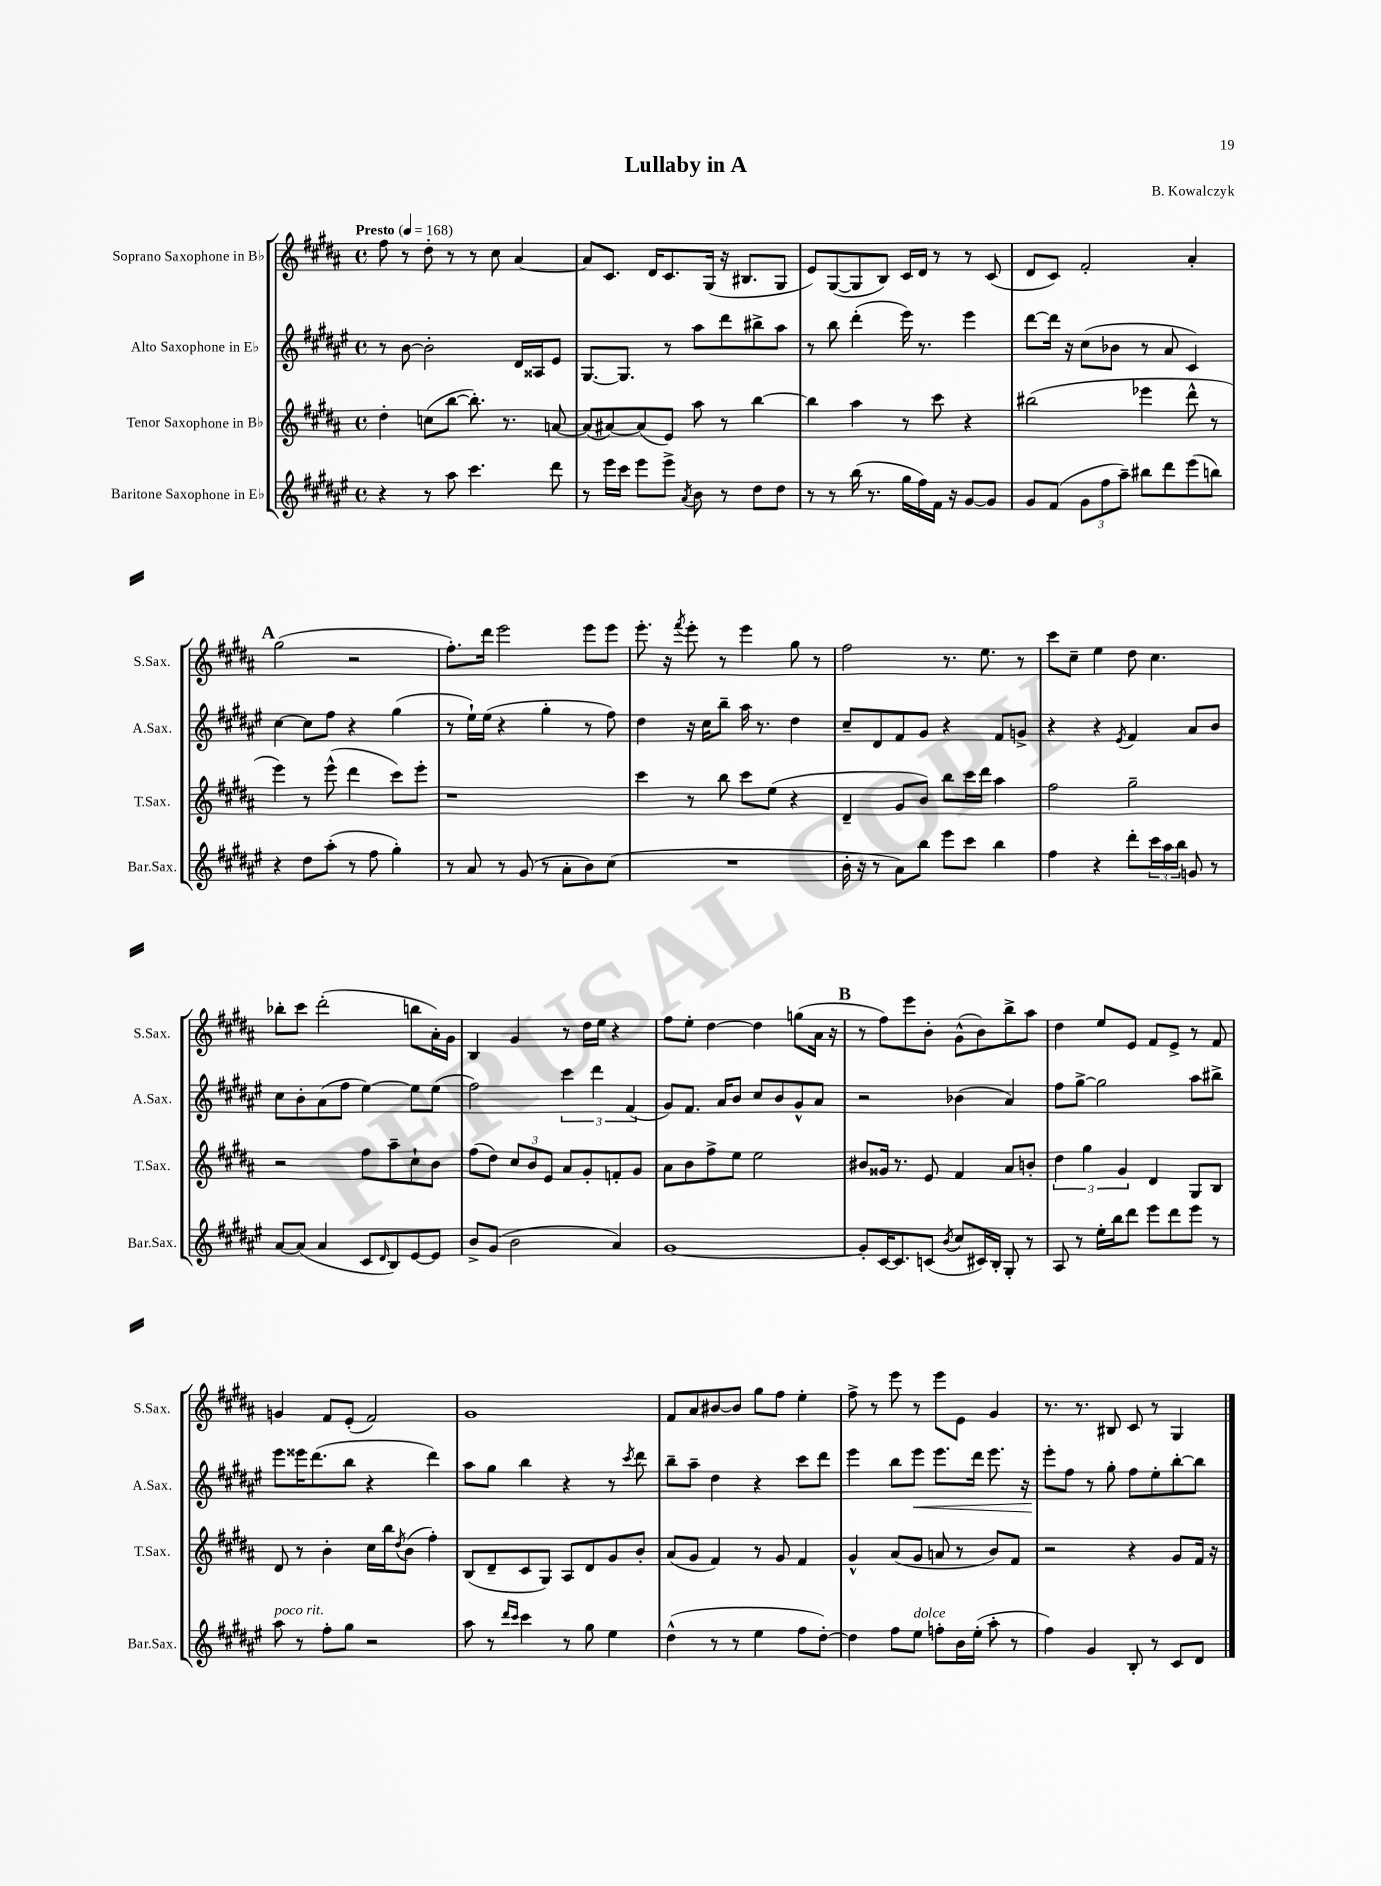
\header { title = "Lullaby in A" composer = "B. Kowalczyk" }
<<
\new StaffGroup <<
\new Staff = "s0" \with { instrumentName = "Soprano Saxophone in Bb" shortInstrumentName = "S.Sax." } {
    \clef treble \key b \major \defaultTimeSignature \time 4/4 \tempo "Presto" 4 = 168
    fis''8 r8 dis''8-. r8 r8 cis''8 ais'4~ |
    ais'8 cis'8. dis'16 cis'8. gis16( r16 bis8. gis8 |
    e'8) gis8~( gis8 b8) cis'16 dis'16 r8 r8 cis'8( |
    dis'8 cis'8) fis'2-. ais'4-. |
    \mark \markup { \bold "A" } gis''2( r2 |
    fis''8.-.) dis'''16 e'''2 e'''8 e'''8 |
    e'''8.-. r16 \acciaccatura { fis'''8 } e'''8-. r8 e'''4 gis''8 r8 |
    fis''2 r8. e''8. r8 |
    cis'''8 cis''8-- e''4 dis''8 cis''4. |
    bes''8-. cis'''8 dis'''2-.( b''8 ais'16-.) gis'16 |
    b4 gis'4 r8 dis''16 e''16 r4 |
    fis''8 e''8-. dis''4~ dis''4 g''8( ais'16 r16 |
    \mark \markup { \bold "B" } r8 fis''8) e'''8 b'8-. gis'8-^( b'8) b''8-> ais''8 |
    dis''4 e''8 e'8 fis'8 e'8-> r8 fis'8 |
    g'4 fis'8 e'8-.( fis'2) |
    gis'1 |
    fis'8 ais'8 bis'8~ bis'8 gis''8 fis''8 e''4-. |
    fis''8-> r8 e'''8 r8 e'''8 e'8 gis'4 |
    r8. r8. bis8 cis'8 r8 gis4 \bar "|." |
}
\new Staff = "s1" \with { instrumentName = "Alto Saxophone in Eb" shortInstrumentName = "A.Sax." } {
    \clef treble \key fis \major \defaultTimeSignature \time 4/4
    r8 b'8~ b'2-. dis'16 aisis16 eis'8 |
    gis8.~ gis8. r8 ais''8 dis'''8 bis''8-> ais''8 |
    r8 b''8 dis'''4-.( eis'''16) r8. eis'''4 |
    dis'''8~ dis'''16 r16 cis''8( bes'8 r8 ais'8 cis'4) |
    \mark \markup { \bold "A" } cis''4~ cis''8 fis''8 r4 gis''4( |
    r8 eis''16-!) eis''16( r4 gis''4-. r8 fis''8) |
    dis''4 r16 cis''16 b''8-- ais''16 r8. dis''4 |
    cis''8-- dis'8 fis'8 gis'8 r4 fis'8 g'8-> |
    r4 r4 \acciaccatura { eis'8 } fis'4 ais'8 b'8 |
    cis''8 b'8-. ais'8( fis''8 eis''4~) eis''8 eis''8( |
    fis''2) \tuplet 3/2 { cis'''4 dis'''4 fis'4( } |
    gis'8) fis'8. ais'16 b'8 cis''8 b'8 gis'8-^ ais'8 |
    \mark \markup { \bold "B" } r2 bes'4( ais'4) |
    fis''8 gis''8~-> gis''2 ais''8 bis''8-> |
    eis'''8 eisis'''16 dis'''8.( b''8 r4 dis'''4) |
    ais''8 gis''8 b''4 r4 r8 \acciaccatura { cis'''8 } dis'''8 |
    b''8-- ais''8-- dis''4 r4 cis'''8 dis'''8 |
    eis'''4 b''8 eis'''8\< eis'''8. dis'''16 eis'''8. r16 |
    eis'''8-.\! fis''8 r8 gis''8-. fis''8 eis''8-. b''8~-. b''8 \bar "|." |
}
\new Staff = "s2" \with { instrumentName = "Tenor Saxophone in Bb" shortInstrumentName = "T.Sax." } {
    \clef treble \key b \major \defaultTimeSignature \time 4/4
    dis''4-. c''8( b''8~ b''8.-.) r8. a'8~ |
    a'8( ais'8~) ais'8( e'8) ais''8 r8 b''4~ |
    b''4 ais''4 r8 cis'''8 r4 |
    bis''2( ees'''4 dis'''8-^ r8 |
    \mark \markup { \bold "A" } e'''4) r8 e'''8-^( dis'''4 cis'''8) e'''8-. |
    r1 |
    cis'''4 r8 b''8 cis'''8 e''8( r4 |
    dis'4-- gis'8 b'8) b''8 cis'''16 dis'''16 ais''4 |
    fis''2 gis''2-- |
    r2 fis''8 ais''8-- cis''8-! b'8 |
    fis''8( dis''8) \tuplet 3/2 { cis''8 b'8 e'8 } ais'8 gis'8-. f'8-. gis'8 |
    ais'8 b'8 fis''8-> e''8 e''2 |
    \mark \markup { \bold "B" } bis'8 gisis'16 r8. e'8 fis'4 ais'8 b'8-. |
    \tuplet 3/2 { dis''4 gis''4 gis'4 } dis'4 gis8 b8 |
    dis'8 r8 b'4-. cis''16 b''16 \acciaccatura { dis''8 } b'8( fis''4-.) |
    b8( dis'8-- cis'8 gis8) ais8 dis'8 gis'8 b'8-. |
    ais'8( gis'8 fis'4) r8 gis'8 fis'4 |
    gis'4-^ ais'8( gis'8 a'8 r8 b'8) fis'8 |
    r2 r4 gis'8 fis'16 r16 \bar "|." |
}
\new Staff = "s3" \with { instrumentName = "Baritone Saxophone in Eb" shortInstrumentName = "Bar.Sax." } {
    \clef treble \key fis \major \defaultTimeSignature \time 4/4
    r4 r8 ais''8 cis'''4. dis'''8 |
    r8 eis'''16 cis'''16 eis'''8 eis'''8-> \acciaccatura { ais'8 } b'8 r8 dis''8 dis''8 |
    r8 r8 b''16( r8. gis''16 fis''16) fis'16 r16 gis'8~ gis'8 |
    gis'8 fis'8( \tuplet 3/2 { gis'8 fis''8 ais''8--) } bis''8 dis'''8 eis'''8( b''8) |
    \mark \markup { \bold "A" } r4 dis''8 ais''8-.( r8 fis''8 gis''4-.) |
    r8 ais'8 r8 gis'8( r8 ais'8-. b'8) cis''8( |
    R1 |
    b'16-. r16 r8 ais'8) b''8 eis'''8 cis'''8 b''4 |
    fis''4 r4 dis'''8-. \tuplet 3/2 { cis'''16 ais''16 b''16 } g'8 r8 |
    ais'8~ ais'8( ais'4 cis'8 \grace { dis'16 } b8) eis'8~ eis'8 |
    b'8-> gis'8( b'2 ais'4) |
    gis'1~ |
    \mark \markup { \bold "B" } gis'8-. cis'16~ cis'8. c'8( \acciaccatura { b'8 } cis''8 cis'16) b16-. gis8-. r8 |
    ais8 r8 eis''16-. b''16 dis'''8 eis'''8 dis'''8 eis'''8 r8 |
    ais''8^\markup { \italic "poco rit." } r8 fis''8-. gis''8 r2 |
    ais''8 r8 \grace { dis'''16 cis'''16 } cis'''4 r8 gis''8 eis''4 |
    dis''4-^( r8 r8 eis''4 fis''8 dis''8~-.) |
    dis''4 fis''8 eis''8^\markup { \italic "dolce" } f''8-. b'16 eis''16-.( ais''8-. r8 |
    fis''4) gis'4 b8-. r8 cis'8 dis'8 \bar "|." |
}
>>
>>
\layout { \context { \Score \remove "Bar_number_engraver" } }
